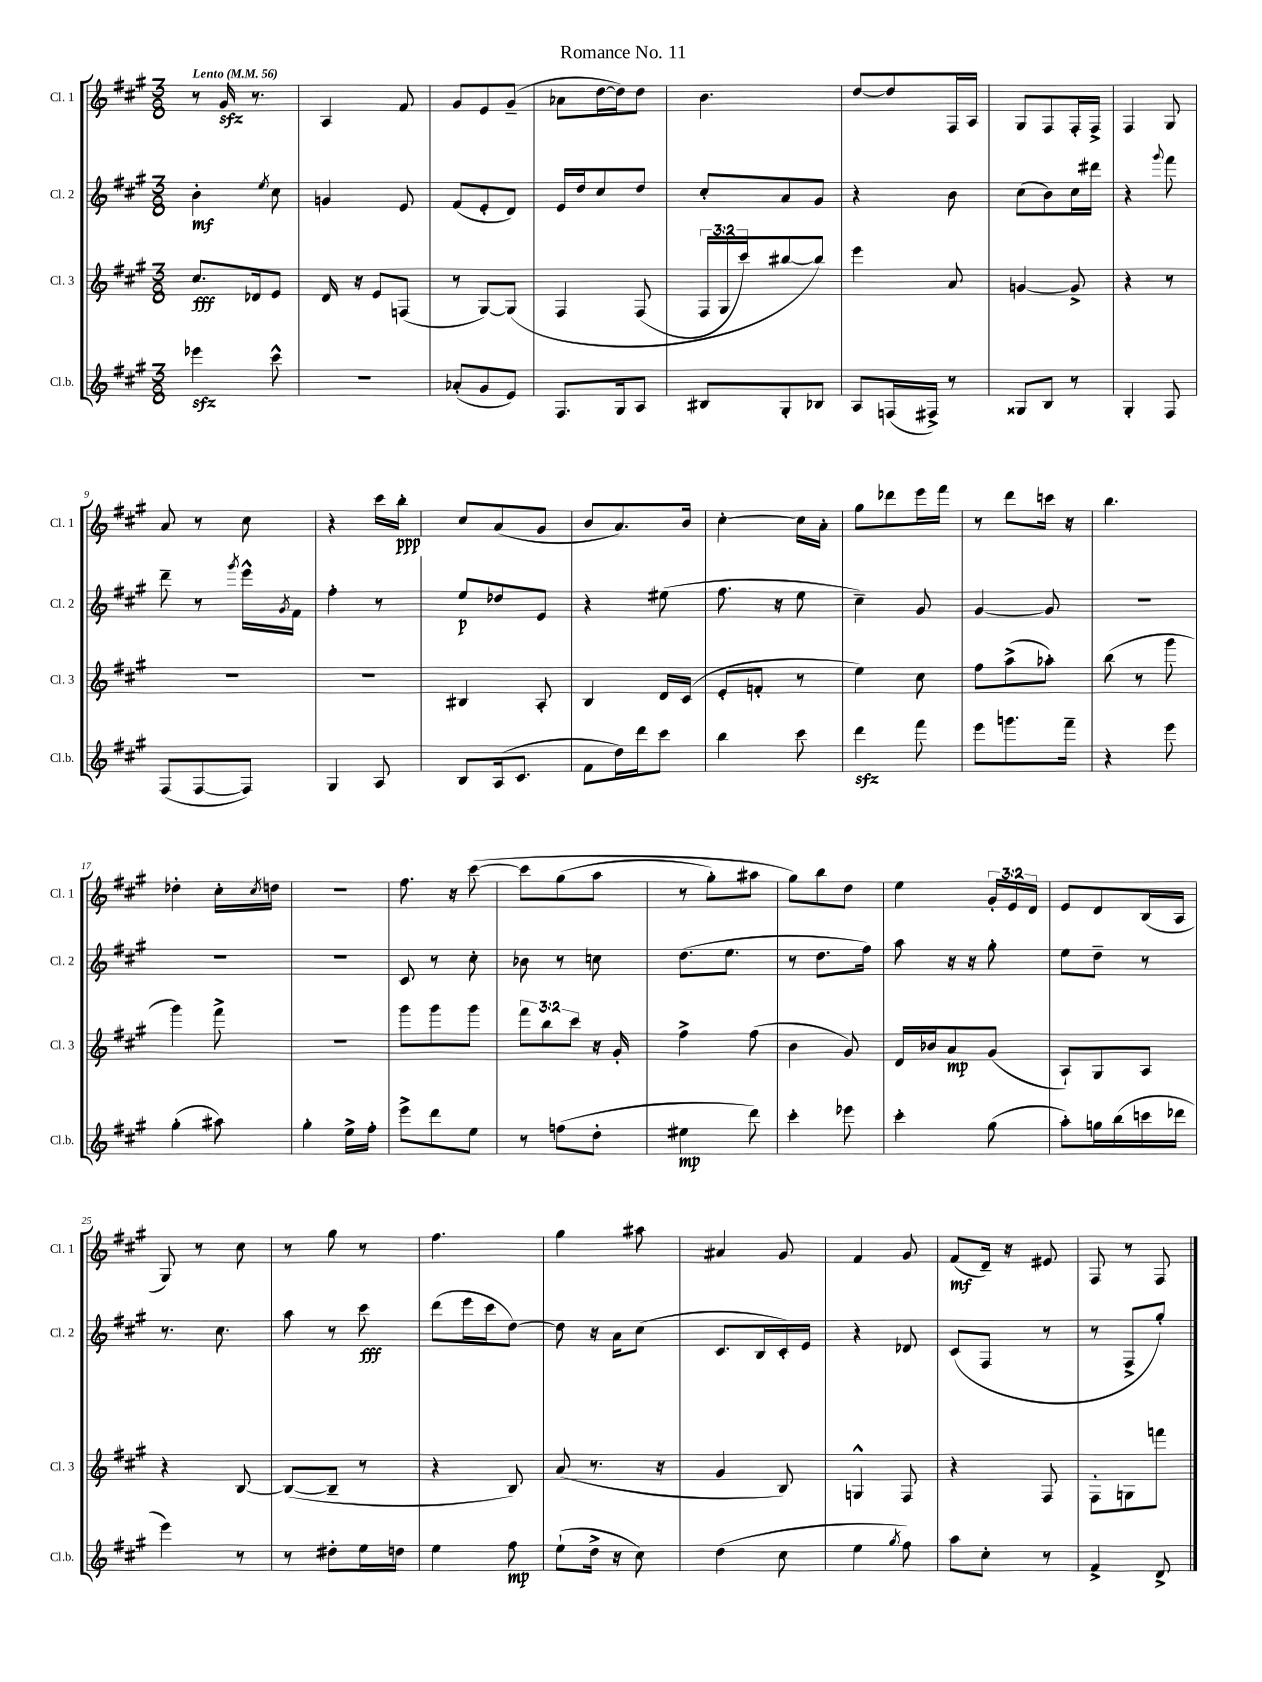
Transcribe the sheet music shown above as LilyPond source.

\header { title = "Romance No. 11" }
<<
\new StaffGroup <<
\new Staff = "s0" \with { instrumentName = "Cl. 1" shortInstrumentName = "Cl. 1" } {
    \clef treble \key a \major \numericTimeSignature \time 3/8 \override Staff.TupletNumber.text = #tuplet-number::calc-fraction-text \tempo "Lento" 4 = 56
    r8 gis'16\sfz r8. |
    a4 fis'8 |
    gis'8 e'8 gis'8--( |
    aes'8 d''16~ d''16) d''8 |
    b'4. |
    d''8~ d''8 fis16 a16 |
    gis8 fis8 fis16-. fis16-> |
    fis4 gis8 |
    a'8 r8 cis''8 |
    r4 cis'''16 b''16-.\ppp |
    cis''8 a'8( gis'8 |
    b'8 a'8.) b'16 |
    cis''4~-. cis''16 a'16-. |
    gis''8 des'''8 e'''16 fis'''16 |
    r8 d'''8 c'''16 r16 |
    b''4. |
    des''4-. cis''16-. \acciaccatura { cis''8 } d''16 |
    R4. |
    fis''8. r16 cis'''8~\( |
    cis'''8 gis''8( a''8 |
    r8 gis''8-.) ais''8 |
    gis''8\) b''8 d''8 |
    e''4 \tuplet 3/2 { gis'16-. e'16 d'16 } |
    e'8 d'8 b16( a16 |
    gis8) r8 cis''8 |
    r8 gis''8 r8 |
    fis''4. |
    gis''4 ais''8 |
    ais'4 gis'8 |
    fis'4 gis'8 |
    fis'8\mf( d'16--) r16 eis'8 |
    fis8 r8 fis8 \bar "|." |
}
\new Staff = "s1" \with { instrumentName = "Cl. 2" shortInstrumentName = "Cl. 2" } {
    \clef treble \key a \major \numericTimeSignature \time 3/8
    b'4-.\mf \acciaccatura { e''8 } cis''8 |
    g'4 e'8 |
    fis'8( e'8-. d'8) |
    e'16 d''16 cis''8 d''8 |
    cis''8-. a'8 gis'8 |
    r4 b'8 |
    cis''8( b'8) cis''16 dis'''16 |
    r4 \appoggiatura { gis'''8 } fis'''8 |
    d'''8-- r8 \acciaccatura { gis'''8 } e'''16-^ \acciaccatura { gis'8 } fis'16 |
    fis''4-. r8 |
    e''8\p des''8 e'8 |
    r4 eis''8( |
    fis''8. r16 e''8 |
    cis''4--) gis'8 |
    gis'4~ gis'8 |
    R4. |
    R4. |
    R4. |
    cis'8 r8 cis''8-. |
    bes'8 r8 c''8 |
    d''8.( e''8. |
    r8 d''8. fis''16) |
    a''8 r16 r16 gis''8-. |
    e''8 d''8-- r8 |
    r8. cis''8. |
    a''8 r8 cis'''8\fff |
    d'''8( e'''16 cis'''16 d''8~) |
    d''8 r16 a'16 cis''8( |
    cis'8. b16 cis'16-.) e'16 |
    r4 des'8 |
    cis'8( fis8 r8 |
    r8 fis8-> gis''8-.) \bar "|." |
}
\new Staff = "s2" \with { instrumentName = "Cl. 3" shortInstrumentName = "Cl. 3" } {
    \clef treble \key a \major \numericTimeSignature \time 3/8 \override Staff.TupletNumber.text = #tuplet-number::calc-fraction-text
    cis''8.\fff des'16 e'8 |
    d'16 r16 e'8 f8( |
    r8 gis8~) gis8\( |
    fis4 fis8( |
    \tuplet 3/2 { fis16 gis16 cis'''16) } bis''8~ bis''8\) |
    e'''4 a'8 |
    g'4~ g'8-> |
    r4 r8 |
    R4. |
    R4. |
    bis4 a8-. |
    b4 d'16 cis'16( |
    e'8-. f'8-. r8 |
    e''4) cis''8 |
    fis''8 a''8->( aes''8-.) |
    b''8( r8 gis'''8 |
    gis'''4) fis'''8-> |
    R4. |
    gis'''8 gis'''8 gis'''8 |
    \tuplet 3/2 { fis'''8 b''8 cis'''8 } r16 gis'16-. |
    fis''4-> fis''8( |
    b'4 gis'8) |
    d'16 bes'16 a'8\mp gis'8( |
    a8-!) gis8 a8 |
    r4 b8~ |
    b8~( b8-- r8 |
    r4 b8) |
    a'8( r8. r16 |
    gis'4 b8) |
    g4-^ fis8 |
    r4 fis8 |
    fis8-. g8 f'''8 \bar "|." |
}
\new Staff = "s3" \with { instrumentName = "Cl.b." shortInstrumentName = "Cl.b." } {
    \clef treble \key a \major \numericTimeSignature \time 3/8
    ees'''4\sfz cis'''8-^ |
    R4. |
    aes'8-.( gis'8 e'8) |
    fis8. gis16 a8 |
    bis8 gis8-. bes8 |
    a8 f16( fis16->) r8 |
    gisis8 b8 r8 |
    gis4-. fis8 |
    fis8( fis8~ fis8) |
    gis4 a8 |
    b8 a16( cis'8. |
    fis'8 d''16) d'''16 cis'''8 |
    b''4 cis'''8 |
    d'''4\sfz fis'''8 |
    e'''8 g'''8. fis'''16-- |
    r4 e'''8 |
    gis''4-.( ais''8) |
    gis''4-. e''16-> fis''16-. |
    e'''8-> d'''8 e''8 |
    r8 f''8( d''8-. |
    eis''4\mp d'''8) |
    cis'''4-. ees'''8 |
    cis'''4-. gis''8( |
    a''8-.) g''16 b''16( c'''16 des'''16 |
    e'''4) r8 |
    r8 dis''8-. e''16 d''16 |
    e''4 fis''8\mp |
    e''8-!( d''16-> r16 cis''8) |
    d''4( cis''8 |
    e''4 \acciaccatura { gis''8 } fis''8) |
    a''8 cis''8-. r8 |
    fis'4-> d'8-> \bar "|." |
}
>>
>>
